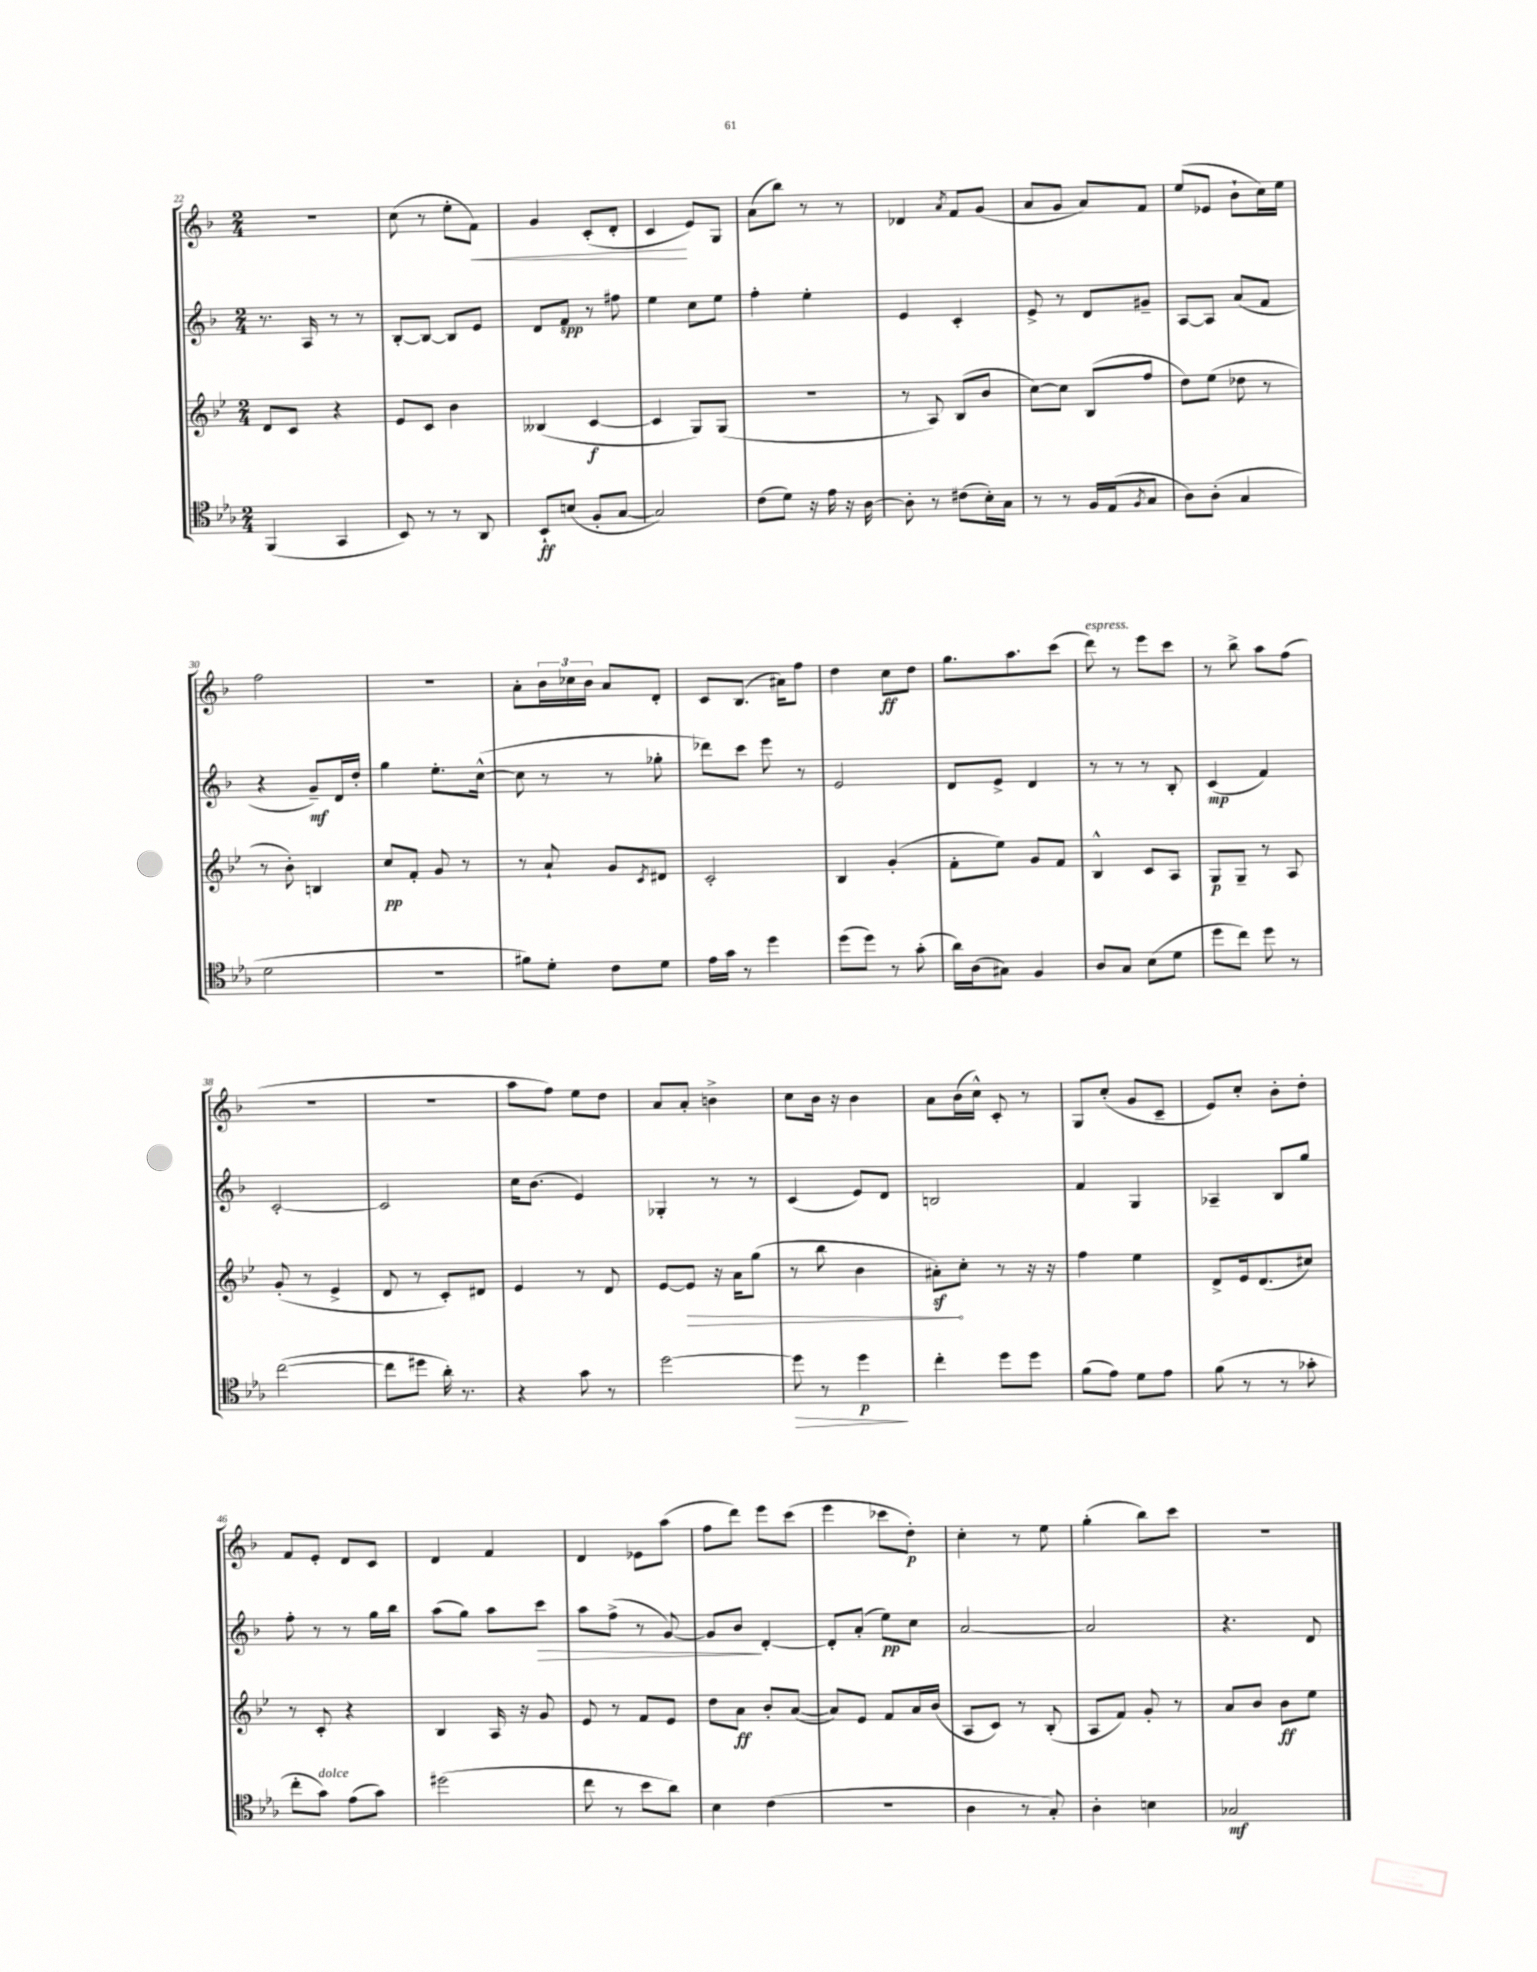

**kern	**dynam	**kern	**dynam	**kern	**dynam	**kern	**dynam
*part4	*part4	*part3	*part3	*part2	*part2	*part1	*part1
*staff4	*staff4	*staff3	*staff3	*staff2	*staff2	*staff1	*staff1
*clefC4	*	*clefG2	*	*clefG2	*	*clefG2	*
*k[b-e-a-]	*	*k[b-e-]	*	*k[b-]	*	*k[b-]	*
*M2/4	*	*M2/4	*	*M2/4	*	*M2/4	*
=22	=22	=22	=22	=22	=22	=22	=22
(4FF/	.	8d/L	.	8.r	.	2r	.
.	.	8c/J	.	.	.	.	.
.	.	.	.	16A/	.	.	.
4GG/	.	4r	.	8r	.	.	.
.	.	.	.	8r	.	.	.
=23	=23	=23	=23	=23	=23	=23	=23
8BB-/)	.	8e-/L	.	[8B-'/L	.	(8cc\	.
8r	.	8c/J	.	8B-/J_	.	8r	.
8r	.	4b-\	.	8B-/L]	.	8ee'\L	.
!	!	!	!	!	!	!	!LO:HP:b
8AA-/	.	.	.	8e/J	.	8f\J)	<
=24	=24	=24	=24	=24	=24	=24	=24
8BB-`/L	ff	(4B--X/	.	8d/L	.	4g/	.
(8Bn/J	.	.	.	8f/J	spp	.	.
8F'/L	.	[4c/	f	8r	.	(8c'/L	.
[8G/J	.	.	.	8ff#X\	.	8d'/J	.
=25	=25	=25	=25	=25	=25	=25	=25
2G/])	.	4c/]	.	4ee\	.	4c/	.
.	.	8G/L)	.	8cc\L	.	8e/L)	[
.	.	(8G/J	.	8ee\J	.	8G/J	.
=26	=26	=26	=26	=26	=26	=26	=26
(8c\L	.	2r	.	4ff'\	.	(8a\L	.
8d\J)	.	.	.	.	.	8bb-\J)	.
16r	.	.	.	4ee'\	.	8r	.
16e-\	.	.	.	.	.	.	.
16r	.	.	.	.	.	8r	.
[16A-\	.	.	.	.	.	.	.
=27	=27	=27	=27	=27	=27	=27	=27
8A-'\]	.	8r	.	4e/	.	4d-X/	.
8r	.	8A/)	.	.	.	.	.
.	.	.	.	.	.	8qa/	.
(8c#X\L	.	(8B-/L	.	4c'/	.	8f/L	.
16B-'\L)	.	8b-/J	.	.	.	(8g/J	.
16G\JJ	.	.	.	.	.	.	.
=28	=28	=28	=28	=28	=28	=28	=28
8r	.	[8cc\L)	.	8e^/	.	8a/L	.
8r	.	8cc\J]	.	8r	.	8g/J	.
16F/LL	.	(8B-/L	.	8d/L	.	8a/L)	.
(16E-/J	.	.	.	.	.	.	.
8qF/	.	.	.	.	.	.	.
8G/J	.	8ff/J	.	8g#X~/J	.	8f/J	.
=29	=29	=29	=29	=29	=29	=29	=29
8A-\L)	.	8dd\L)	.	[8A/L	.	(8ee/L	.
(8A-'\J	.	(8ee-\J	.	8A/J]	.	8e-X/J	.
4G/	.	8dd-X\	.	(8a/L	.	8b-`\L	.
.	.	8r	.	8f/J	.	16cc\L)	.
.	.	.	.	.	.	16ee\JJ	.
!!LO:LB:g=z
=30	=30	=30	=30	=30	=30	=30	=30
2d\	.	8r	.	4r	.	2ff\	.
.	.	8b-'\)	.	.	.	.	.
.	.	4Bn/	.	8g~/L)	mf	.	.
.	.	.	.	16d/L	.	.	.
.	.	.	.	16dd'/JJ	.	.	.
=31	=31	=31	=31	=31	=31	=31	=31
2r	.	8cc/L	pp	4gg\	.	2r	.
.	.	8f'/J	.	.	.	.	.
.	.	8g/	.	8.ee'\L	.	.	.
.	.	8r	.	.	.	.	.
.	.	.	.	([16cc^^\Jk	.	.	.
=32	=32	=32	=32	=32	=32	=32	=32
8f#X\L)	.	8r	.	8cc\]	.	8a'\L	.
8d'\J	.	8a`/	.	8r	.	24b-\L	.
.	.	.	.	.	.	24cc-X\	.
.	.	.	.	.	.	24b-\JJ	.
8c\L	.	8g/L	.	8r	.	8a/L	.
.	.	8qc/	.	.	.	.	.
8d\J	.	8d#X/J	.	8gg-X'\	.	8d'/J	.
=33	=33	=33	=33	=33	=33	=33	=33
16e-\LL	.	2c'/	.	8ddd-X\L)	.	8c/L	.
16g\JJ	.	.	.	.	.	.	.
8r	.	.	.	8ccc\J	.	(8.B-/J	.
4dd\	.	.	.	8eee\	.	.	.
.	.	.	.	.	.	16a#X\KL)	.
.	.	.	.	8r	.	8ff\J	.
=34	=34	=34	=34	=34	=34	=34	=34
(8dd\L	.	4B-/	.	2e/	.	4dd\	.
8dd\J)	.	.	.	.	.	.	.
8r	.	(4g'/	.	.	.	8cc\L	ff
(8g'\	.	.	.	.	.	8dd\J	.
=35	=35	=35	=35	=35	=35	=35	=35
16a-\LL)	.	8f'\L	.	8d/L	.	8.gg\L	.
(16A-\J	.	.	.	.	.	.	.
8G#X\J)	.	8ee-\J)	.	8e^/J	.	.	.
.	.	.	.	.	.	8.aa\	.
4F/	.	8g/L	.	4d/	.	.	.
.	.	8f/J	.	.	.	(8ccc\J	.
=36	=36	=36	=36	=36	=36	=36	=36
!	!	!	!	!	!	!LO:TX:a:i:t=espress.	!
8A-/L	.	4B-^^/	.	8r	.	8ddd\)	.
8G/J	.	.	.	8r	.	8r	.
(8B-\L	.	8c/L	.	8r	.	8eee\L	.
8d\J	.	8A/J	.	8B-'/	.	8ccc\J	.
=37	=37	=37	=37	=37	=37	=37	=37
8dd\L	.	8G/L	p	(4c/	mp	8r	.
8cc\J)	.	8G~/J	.	.	.	8bb-^\	.
8dd\	.	8r	.	4f/)	.	8aa\L	.
8r	.	8A/	.	.	.	(8ff\J	.
!!LO:LB:g=z
=38	=38	=38	=38	=38	=38	=38	=38
([2cc\	.	(8g'/	.	[2c'/	.	2r	.
.	.	8r	.	.	.	.	.
.	.	4e-^/	.	.	.	.	.
=39	=39	=39	=39	=39	=39	=39	=39
8cc\L]	.	8d/	.	2c/]	.	2r	.
8dd#X\J	.	8r	.	.	.	.	.
16a-'\)	.	8c'/L)	.	.	.	.	.
8.r	.	.	.	.	.	.	.
.	.	8d#X/J	.	.	.	.	.
=40	=40	=40	=40	=40	=40	=40	=40
4r	.	4e-/	.	16cc\KL	.	8aa\L	.
.	.	.	.	(8.b-\J	.	.	.
.	.	.	.	.	.	8ff\J)	.
8g\	.	8r	.	4e/)	.	8ee\L	.
8r	.	8d/	.	.	.	8dd\J	.
=41	=41	=41	=41	=41	=41	=41	=41
[2dd\	.	[8e-/L	.	4G-X'/	.	8a/L	.
!	!	!	!LO:HP:b	!	!	!	!
.	.	8e-/J]	>	.	.	8a'/J	.
.	.	16r	.	8r	.	4bn^\	.
.	.	16a\KL	.	.	.	.	.
.	.	(8gg\J	.	8r	.	.	.
=42	=42	=42	=42	=42	=42	=42	=42
!	!LO:HP:b	!	!	!	!	!	!
8dd\]	>	8r	.	(4c/	.	8cc\L	.
8r	.	8bb-\	.	.	.	16b-\Jk	.
.	.	.	.	.	.	16r	.
4dd\	p	4b-\	.	8e/L)	.	4b-\	.
.	.	.	.	8d/J	.	.	.
.	]	.	.	.	.	.	.
=43	=43	=43	=43	=43	=43	=43	=43
4cc'\	.	8a#Xz'\L)	.	2Bn/	.	8a\L	.
.	.	8cc'\J	]	.	.	(16b-\L	.
.	.	.	.	.	.	16cc^^\JJ)	.
8dd\L	.	8r	.	.	.	8c'/	.
8dd\J	.	16r	.	.	.	8r	.
.	.	16r	.	.	.	.	.
=44	=44	=44	=44	=44	=44	=44	=44
(8f\L	.	4ff\	.	4f/	.	8G/L	.
8e-\J)	.	.	.	.	.	(8cc'/J	.
8d\L	.	4ee-\	.	4G/	.	8g/L	.
8e-\J	.	.	.	.	.	8c~/J	.
=45	=45	=45	=45	=45	=45	=45	=45
(8f\	.	8d^/L	.	4A-X~/	.	8e/L)	.
8r	.	16e-/k	.	.	.	8cc'/J	.
.	.	(8.d/	.	.	.	.	.
8r	.	.	.	8B-/L	.	8b-'\L	.
8g-X'\	.	8cc#X/J)	.	8gg/J	.	8dd'\J	.
!!LO:LB:g=z
=46	=46	=46	=46	=46	=46	=46	=46
8cc'\L	.	8r	.	8ff'\	.	8f/L	.
!LO:TX:a:i:t=dolce	!	!	!	!	!	!	!
8g\J)	.	8c'/	.	8r	.	8e'/J	.
(8e-\L	.	4r	.	8r	.	8d/L	.
8g\J)	.	.	.	16gg\LL	.	8c/J	.
.	.	.	.	16bb-\JJ	.	.	.
=47	=47	=47	=47	=47	=47	=47	=47
(2dd#X\	.	4B-/	.	(8aa\L	.	4d/	.
.	.	.	.	8gg\J)	.	.	.
.	.	16A/	.	8aa\L	.	4f/	.
.	.	16r	.	.	.	.	.
!	!	!	!	!	!LO:HP:b	!	!
.	.	8g/	.	8ccc\J	>	.	.
=48	=48	=48	=48	=48	=48	=48	=48
8cc\	.	8e-/	.	8aa\L	.	4d/	.
8r	.	8r	.	(8ff^\J	.	.	.
8b-\L	.	8f/L	.	8r	.	8e-X\L	.
8a-\J)	.	8e-/J	.	[8g/)	.	(8aa\J	.
=49	=49	=49	=49	=49	=49	=49	=49
4B-\	.	8dd\L	.	8g/L]	.	8ff\L	.
.	.	8a\J	ff	8b-/J	.	8ddd\J)	.
(4c\	.	8b-'/L	.	[4d'/	]	8eee\L	.
.	.	([8a/J	.	.	.	(8ccc\J	.
=50	=50	=50	=50	=50	=50	=50	=50
2r	.	8a/L])	.	8d'/L]	.	4eee\	.
.	.	8e-/J	.	(8a'/J	.	.	.
.	.	8f/L	.	8ee\L)	pp	8ccc-X\L	.
.	.	16a/L	.	8cc\J	.	8dd'\J)	p
.	.	(16b-/JJ	.	.	.	.	.
=51	=51	=51	=51	=51	=51	=51	=51
4A-\	.	8A/L	.	[2a/	.	4cc'\	.
.	.	8c/J)	.	.	.	.	.
8r	.	8r	.	.	.	8r	.
8G'/)	.	(8B-'/	.	.	.	8ee\	.
=52	=52	=52	=52	=52	=52	=52	=52
4A-'\	.	8A/L	.	2a/]	.	(4gg'\	.
.	.	8f/J)	.	.	.	.	.
4Bn\	.	8g'/	.	.	.	8bb-\L)	.
.	.	8r	.	.	.	8ccc\J	.
=53	=53	=53	=53	=53	=53	=53	=53
2G-X/	mf	8a/L	.	4.r	.	2r	.
.	.	8b-/J	.	.	.	.	.
.	.	8b-\L	ff	.	.	.	.
.	.	8ee-\J	.	8d/	.	.	.
==	==	==	==	==	==	==	==
*-	*-	*-	*-	*-	*-	*-	*-
